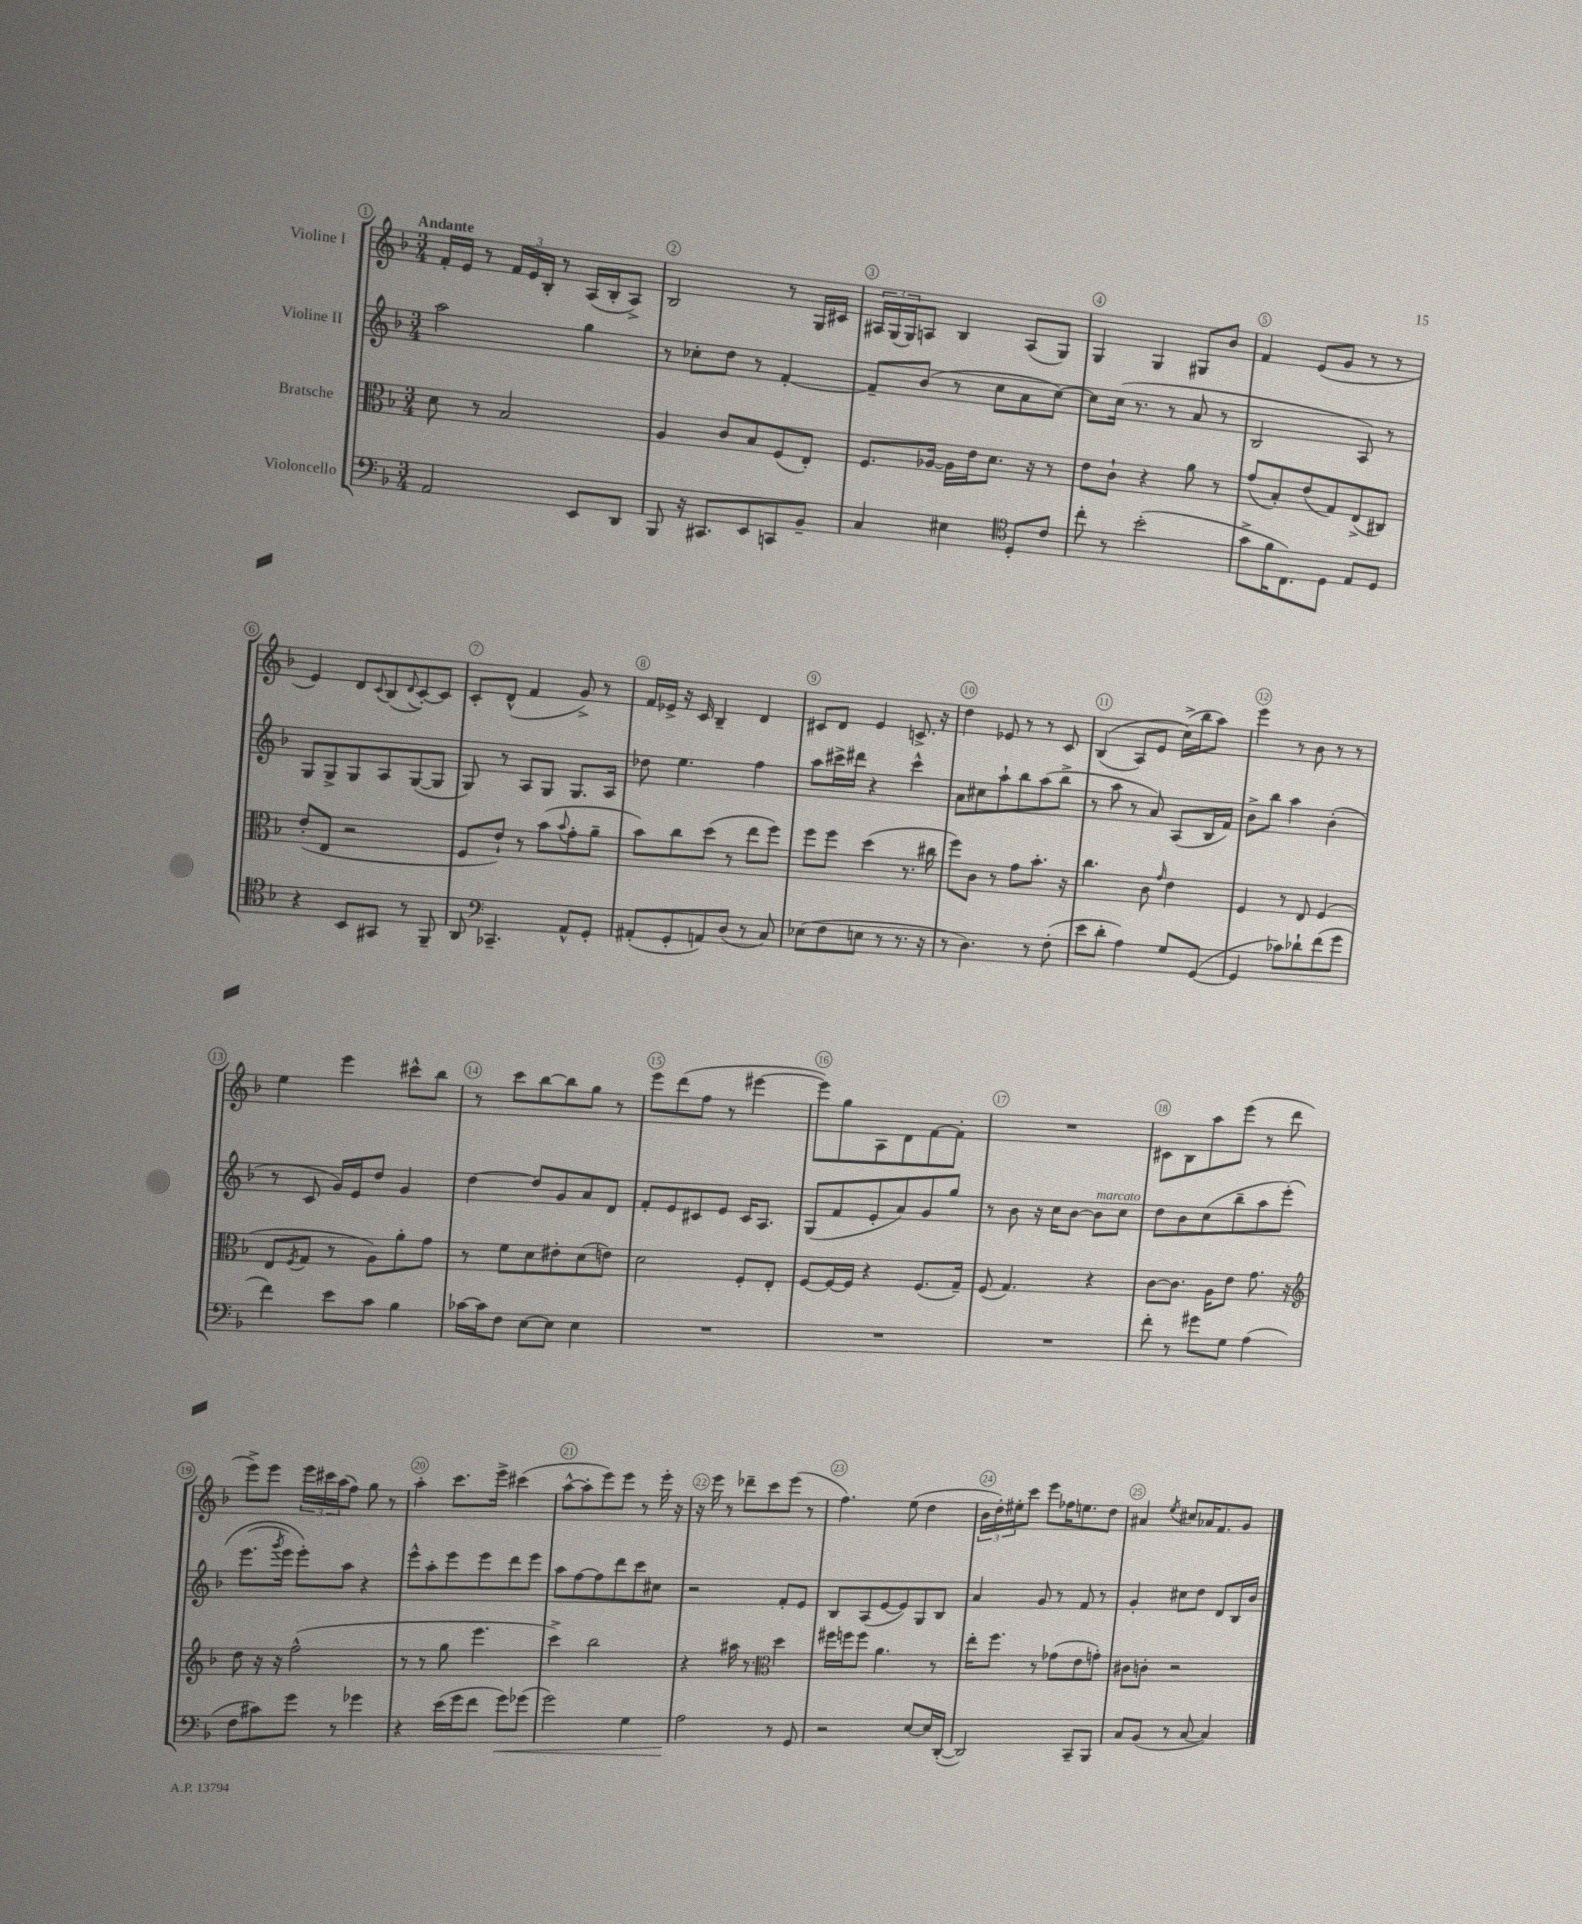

**kern	**kern	**kern	**kern
*staff4	*staff3	*staff2	*staff1
*clefF4	*clefC3	*clefG2	*clefG2
*k[b-]	*k[b-]	*k[b-]	*k[b-]
*M3/4	*M3/4	*M3/4	*M3/4
2AA	8d	2aa	16f'
.	.	.	16e
.	8r	.	8r
.	2B-	.	24f
.	.	.	24e
.	.	.	24B-'
.	.	.	8r
8EE	.	4gg	(16A
.	.	.	16B-'
8DD	.	.	8A^)
=	=	=	=
8BBB-	4A	8r	2B-
16r	.	8cc-'	.
8.CC#	.	.	.
.	8c	8dd	.
8EE	8B-	8r	.
8CC	(8F	[4f'	8r
8BB-~	8E')	.	16G
.	.	.	16c#
=	=	=	=
4C	8.F	8f~]	24A#
.	.	.	(24G
.	.	.	24G)
.	.	(8b-	8A
.	[16A-	.	.
4E#	16A-]	8r	4B-
.	16e	.	.
.	8.d	8cc	.
*clefC4	*	*	*
8D'	.	8a	(8A
.	16r	.	.
8c	8r	[8cc)	8G)
=	=	=	=
8cc'	8e	8cc]	4G
8r	8c`	(16cc	.
.	.	8.r	.
(2b-'	4r	.	4G
.	.	8r	.
.	8a	8a	8G#
.	8r	8r	8b-
=	=	=	=
8g^	(8g	2B-	4f
16f	8B-')	.	.
8.C)	.	.	.
.	(8e	.	(8e
8D	8G)	.	8g
8E	(8E^	8A)	8r
8D	8C#)	8r	8r
=	=	=	=
4r	(8e'	8G	4e)
.	8E	8G^	.
8BB-	2r	8G	8d
.	.	.	8qqc
8GG#	.	8A	(8B-
.	.	.	8qqd
8r	.	([8G	[8c')
8FF~	.	8G]	8c]
=	=	=	=
8AA	8F	8G)	8c'
*clefF4	*	*	*
4.CC-~	8e`)	8r	(8d^^
.	8r	8A	4f
.	(8b-	8G	.
.	8qqb-	.	.
8AA^^	8g'	8.G	8g^)
8GG'	8a~	.	8r
.	.	16A	.
=	=	=	=
(8AA#'	8b-)	8dd-	16f
.	.	.	16e-^
8GG'	8cc	4.ee	16r
.	.	.	16c
8AA)	(8dd	.	4B-~
(8D	8r	.	.
8r	8ee	4ff	4d
8C)	8ff)	.	.
=	=	=	=
(8E-	8ff	8aa	8c#
8F	8ff	16ccc#^	8d
.	.	16ddd#	.
8E	(4dd	4r	4e
8r	.	.	.
8.r	8.r	4ccc#^^	8.c^
16r	16cc#	.	16r
=	=	=	=
8r	8ff)	8a	4dd
4.D)	8c	8cc#	.
.	8r	8aa`	8e-
.	8g	8bb-	8r
8r	8.b-'	(8aa	8r
(8F'	.	8bb-^	8c
.	16r	.	.
=	=	=	=
8e	4.cc	8r	&((4B-
8d'	.	8aa	.
4A)	.	8r	8A)
.	8c	8a)	8e
.	16qqg	.	.
8G	4e	(8A	(16cc^&)
.	.	.	16bb-
([8GG	.	16B-	8aa)
.	.	16f)	.
=	=	=	=
4GG]	4F	8b-^	4eee
.	.	8bb-	.
8c-)	8r	4aa	8r
8d-`	8E	.	8b-
(8f	(4F	(4b-'	8r
8g	.	.	8r
=	=	=	=
4f)	8E	8r	4ee
.	8qF	.	.
.	8G	8c	.
8e	8r	16g)	4eee
.	.	16e	.
8c	8A)	8dd	.
4B-	8a'	4g	8ccc#^^
.	8g	.	8bb-
=	=	=	=
[16c-	8r	[4dd	8r
16c-]	.	.	.
8F	8f	.	8ccc
[8E	8d	8dd]	[8bb-
8E]	8e#'	8g	8bb-]
4E	(8d	8a	8gg
.	8e)	8d	8r
=	=	=	=
2.r	2d	8f'	8eee
.	.	8e	(8ddd
.	.	8c#	8ff
.	.	8e	8r
.	8F'	16c#	[4eee#
.	.	8.A	.
.	8E'	.	.
=	=	=	=
2.r	[8F	(8G	8eee#])
.	16F_	8f	8gg
.	16F]	.	.
.	4r	8e'	8A
.	.	8a)	8d
.	(8.F	8g	[8f
.	.	8gg	8f']
.	16G~)	.	.
=	=	=	=
2.r	(8F	8r	2.r
.	4.G)	8b-	.
.	.	16r	.
.	.	16cc	.
.	.	[8b-	.
.	4r	8b-]	.
.	.	8cc	.
=	=	=	=
8f'	[8c	8dd	8c#
8r	8.c]	8b-	8B-
8g#	.	(8cc	8aa
.	16A	.	.
8G	8e	8bb-~	(8eee
(4A	8.g	8aa	8r
.	.	&(8eee')	8ddd
.	16r	.	.
=	=	=	=
*	*clefG2	*	*
8F	8dd	(8.eee	8eee^)
8c#)	16r	.	8eee
.	.	8qggg	.
.	16r	16eee)	.
8g	(2ff^^	8eee'&)	24eee
.	.	.	24ccc#
.	.	.	(24aa
8r	.	8aa	8ff)
4g-	.	4r	8gg
.	.	.	8r
=	=	=	=
4r	8r	8eee^^	4aa'
.	8r	8aa'	.
(16e	8gg	8eee	8.ccc
16g	.	.	.
8f	4.eee	8eee	.
.	.	.	16eee^
8g)	.	8ddd	(4ccc#
(8g-	.	8eee	.
=	=	=	=
2g)	4ccc^)	8aa	[8aa^^
.	.	[8ff	8aa']
.	2bb-	8ff]	8eee)
.	.	8ddd	8eee
4G	.	8ccc	8r
.	.	8cc#	16eee'
.	.	.	16r
=	=	=	=
2A	4r	2r	16r
.	.	.	16eee
.	.	.	8r
.	16aa#	.	8ddd-~
.	8.r	.	.
.	.	.	8ccc
*	*clefC3	*	*
8r	4dd	8f'	(8eee
8GG	.	8e	8r
=	=	=	=
2r	16ff#	8B-	4.ff)
.	16ff	.	.
.	8ff	(8A	.
.	4.a	[8e	.
.	.	8e])	(8ee
[8E	.	8G	4dd
16E]	8r	8B-	.
([16DD'	.	.	.
=	=	=	=
2DD])	16ee'	4a	24b-
.	.	.	24dd')
.	8.ff	.	.
.	.	.	24ee#'
.	.	.	8ccc
.	8r	8g	8eee
.	(8g-	8r	16ff-
.	.	.	8.ee
8CC~	8e	8f	.
8BBB-	8g')	8r	8dd
=	=	=	=
8C	8c#	4g'	4a#
(8BB-	8c'	.	.
.	.	.	8qee
8r	2r	8cc#	8cc#
[8C	.	8dd	16a-
.	.	.	8.f
4C])	.	8d	.
.	.	16B-	8g
.	.	16b-	.
==	==	==	==
*-	*-	*-	*-
